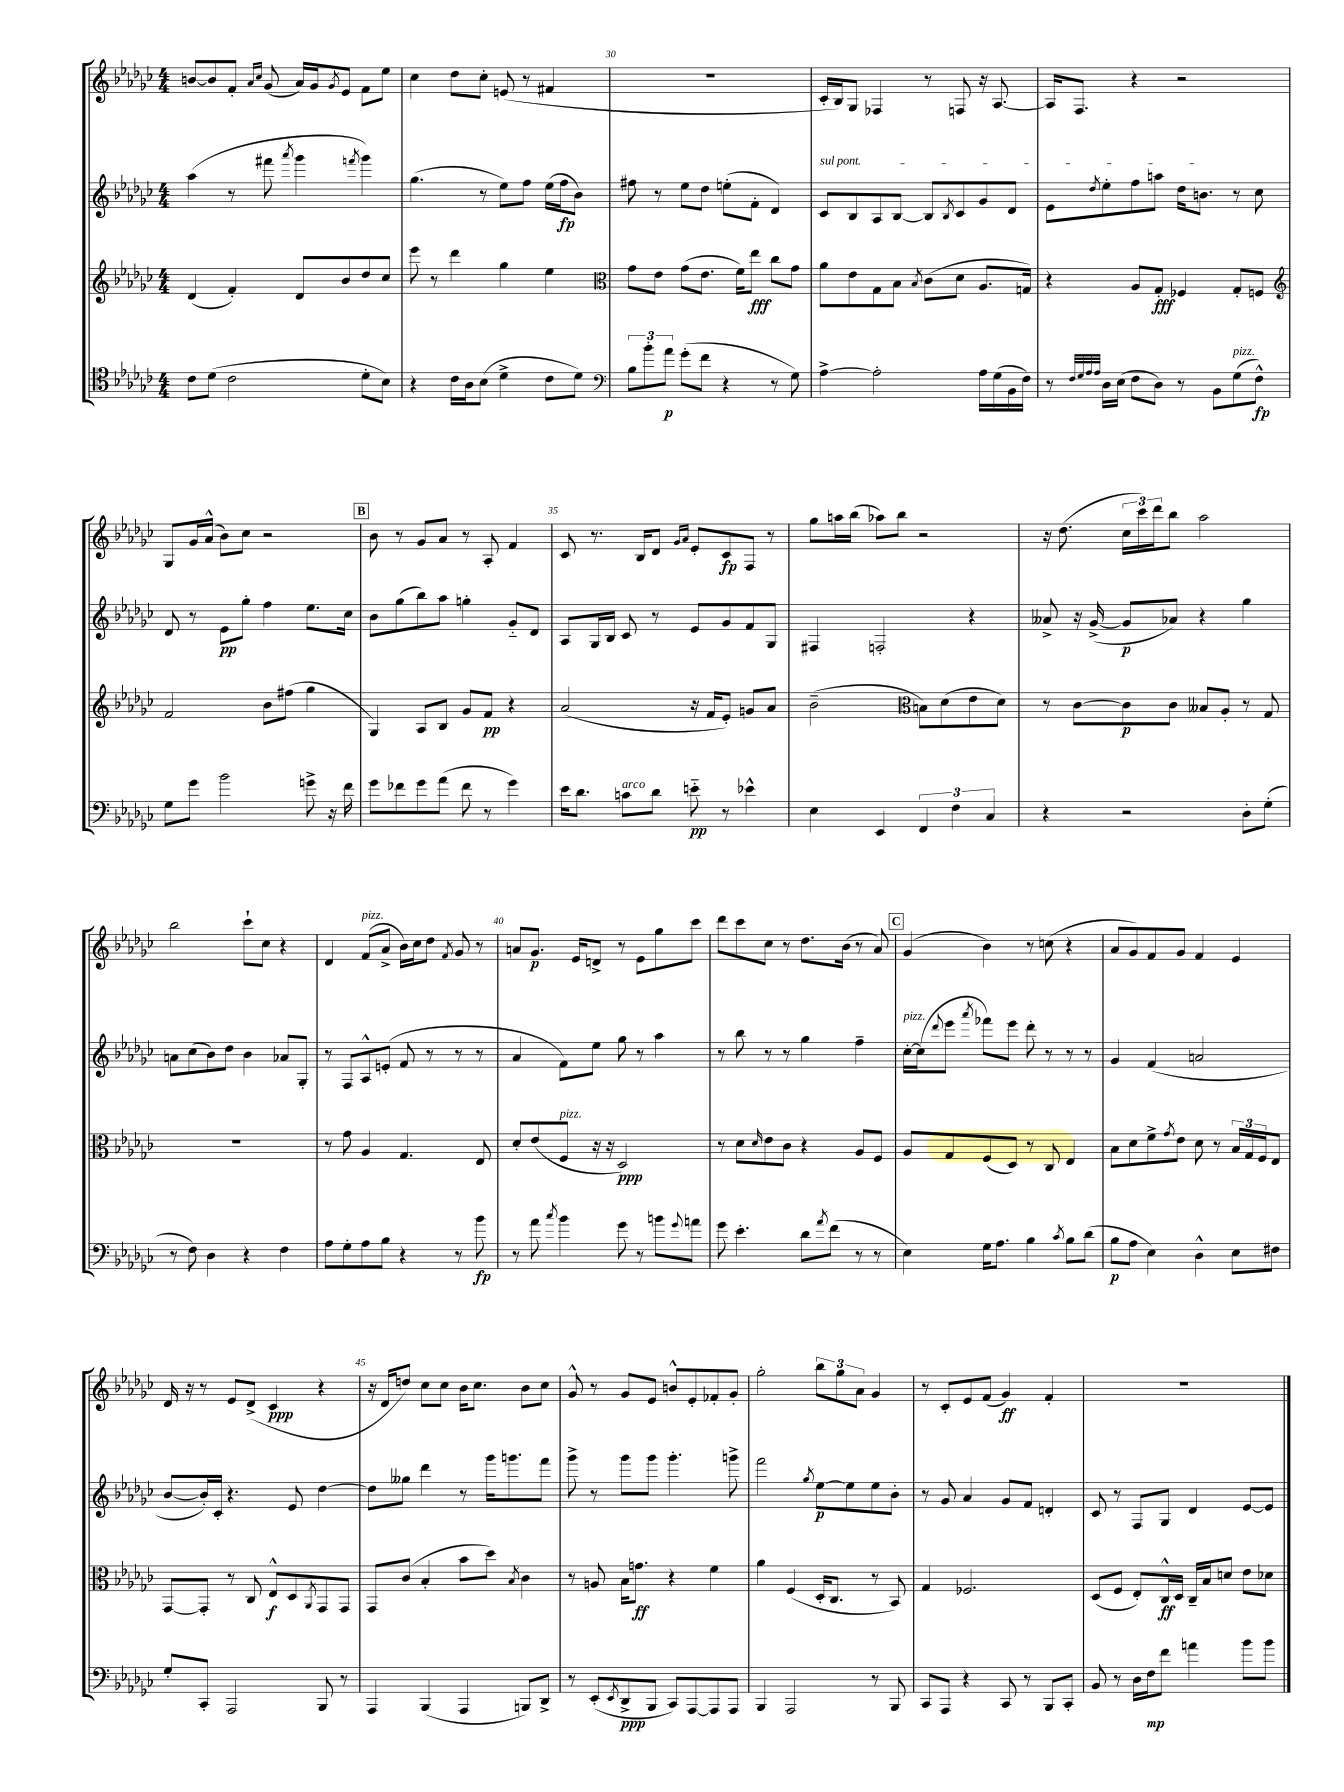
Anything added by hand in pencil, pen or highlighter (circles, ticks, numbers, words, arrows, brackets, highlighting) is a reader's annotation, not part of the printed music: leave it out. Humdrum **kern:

**kern	**kern	**kern	**kern
*staff4	*staff3	*staff2	*staff1
*clefC4	*clefG2	*clefG2	*clefG2
*k[b-e-a-d-g-c-]	*k[b-e-a-d-g-c-]	*k[b-e-a-d-g-c-]	*k[b-e-a-d-g-c-]
*M4/4	*M4/4	*M4/4	*M4/4
8c-\L	(4d-/	(4aa-\	[8b/L
(8d-\J	.	.	8b/]
2c-\	4f'/)	8r	8f'/J
.	.	.	16qqa-/LL
.	.	.	16qqcc-/JJ
.	.	8fff#\	(8g-/
.	.	8qaaa-/	.
.	8d-/L	4ggg-\	16a-/LL)
.	.	.	16g-/J
.	.	.	8qg-/
.	8b-/	.	8e-/J
.	.	8qfff/	.
8d-'\L	8dd-/	4ggg-\)	8f\L
8B-\J)	8cc-/J	.	8ee-\J
=	=	=	=
4r	8eee-\	(4.gg-\	4cc-\
.	8r	.	.
16c-\LL	4ddd-\	.	8dd-\L
16A-\J	.	.	.
(8B-\J	.	8r	8cc-'\J
4d-^\	4gg-\	8ee-\L)	(8e/
.	.	8ff\J	8r
8c-\L	4ee-\	(16ee-\LL	4f#/
.	.	16ff\J	.
8d-\J)	.	8b-\J)	.
=	=	=	=
*clefF4	*clefC3	*	*
12B-\L	8g-\L	8ff#\	1r
12b-'\	.	.	.
.	8e-\J	8r	.
12a-\J	.	.	.
(8g-'\L	(8g-\L	8ee-\L	.
8f\J	8.e-\J	8dd-\J	.
4r	.	(8ee'\L	.
.	16f\LK)	.	.
.	8ee-\J	8f'\J	.
8r	8cc-\L	4d-/)	.
8G-\)	8g-\J	.	.
=	=	=	=
[4A-^\	8a-\L	8c-/L	16c-'/LL
.	.	.	16B-/J)
.	8e-\	8B-/	8G-/J
2A-'\]	8G-\	8A-/	4F-/
.	8B-\J	[8B-/J	.
.	8qB-/	.	.
.	(8c-\L	8B-/]L	8r
.	.	8qB-/	.
.	8d-\J	8c-/	8F/
16A-\LL	8.A-/L	8g-/	16r
(16G-\	.	.	[8.A-/
16BB-\	.	8d-/J	.
16F\JJ)	16G/Jk)	.	.
=	=	=	=
8r	4r	8e-\L	16A-/]LK
.	.	.	8.F/J
32qqF/LLL	.	.	.
32qqG-/	.	.	.
32qqA-/	.	.	.
32qqA-/JJJ	.	8qdd-/	.
16D-\LL	.	8ee-'\	.
(16E-\JJ	.	.	.
8F\L	8A-/L	8ff\	4r
8D-\J)	8G-'/J	8aa\J	.
8r	4F-/	16dd-\LK	2r
.	.	8.b\J	.
8BB-\L	.	.	.
(8G-\	8G-'/L	8r	.
8F^^\J)	8F/J	8cc-\	.
=	=	=	=
*	*clefG2	*	*
8G-\L	2f/	8d-/	8G-/L
8g-\J	.	8r	16g-/L
.	.	.	(16a-^^/JJ
2b-\	.	8e-\L	8b-\L)
.	.	8gg-'\J	8cc-\J
.	8b-\L	4ff\	2r
.	(8ff#\J	.	.
8g^\	4gg-\	8.ee-\L	.
16r	.	.	.
16f\	.	16cc-\Jk	.
=	=	=	=
8g-\L	4G-/)	8b-\L	8b-\
8f-\	.	(8gg-\	8r
8g-\	8A-/L	8bb-\)	8g-/L
(8a-\J	8B-/J	8aa-\J	8a-/J
8f-\	8g-/L	4gg'\	8r
8r	8f/J	.	8A-'/
4g-\)	4r	8g-'~/L	4f/
.	.	8d-/J	.
=	=	=	=
16e-\LK	(2a-/	8A-/L	8c-/
8.d-\J	.	.	.
.	.	16G-/L	8.r
.	.	16B-/JJ	.
8c\L	.	8c-/	.
.	.	.	16B-/LK
8d-\J	.	8r	8d-/J
.	.	.	16qqg-/LL
.	.	.	16qqa-/JJ
8e'~\	16r	8e-/L	8e-'/L
.	16f/LK	.	.
8r	8e-'/J)	8g-/	8c-/
4e-^^\	8g/L	8f/	8F/J
.	8a-/J	8G-/J	8r
=	=	=	=
4E-\	(2b-~\	4F#/	8gg-\L
.	.	.	16aa\L
.	.	.	(16bb-\JJ
4EE-/	.	2F'/	8aa-\L)
.	.	.	8bb-\J
*	*clefC3	*	*
6FF/	8B\L)	.	2r
.	(8d-\	.	.
6F\	.	.	.
.	8e-\	4r	.
6C-/	.	.	.
.	8d-\J)	.	.
=	=	=	=
4r	8r	8a--^/	16r
.	.	.	(8.dd-\
.	[8c-\L	16r	.
.	.	([16g-^/	.
2r	8c-\]	8g-/]L	24cc-\LL
.	.	.	24ccc-\)
.	.	.	24ddd-\J
.	8c-\J	8a-/J)	8bb-\J
.	8B--/L	4r	2aa-\
.	8A-'/J	.	.
8D-'\L	8r	4gg-\	.
(8G-'\J	8G-/	.	.
=	=	=	=
8r	1r	8a\L	2bb-\
8F\)	.	(8cc-\	.
4D-\	.	8b-\)	.
.	.	8dd-\J	.
4r	.	4b-\	8ccc-`\L
.	.	.	8cc-\J
4F\	.	8a-/L	4r
.	.	8G-'/J	.
=	=	=	=
8A-\L	8r	8r	4d-/
8G-'\	8g-\	8F/L	.
8A-\	4A-/	8A-^^/	(8f/L
8B-\J	.	(8e'/J	8a-^/J
4r	4.G-/	8f/	16b-\LL)
.	.	.	16cc-\J
.	.	8r	8dd-\J
.	.	.	8qf/
8r	.	8r	8g-/
8b-\	8E-/	8r	8r
=	=	=	=
8r	8d-'/L	4a-/	8a/L
8a-\	(8e-/	.	8.g-/J
8qcc-/	.	.	.
4b-\	8F/J	8f\L)	.
.	.	.	16e-/LK
.	16r	8ee-\J	8d^/J
.	16r	.	.
8g-\	2D-/)	8gg-\	8r
8r	.	8r	8e-\L
8b\L	.	4aa-\	8gg-\
8qqg-/	.	.	.
8a\J	.	.	8ccc-\J
=	=	=	=
8g-\	8r	8r	8ddd-\L
4.e-'\	8d-\L	8bb-\	8ccc-\
.	16qqd-/	.	.
.	8e-\	8r	8cc-\J
.	8c-\J	8r	8r
8d-\L	4r	4gg-\	8.dd-\L
8qa-/	.	.	.
(8f\J	.	.	.
.	.	.	(16b-\Jk
8r	8A-/L	4ff~\	8r
8r	8F/J	.	8a-/)
=	=	=	=
4E-\)	8A-/L	[16cc-'\LL	(4g-/
.	.	(16cc-\]J	.
.	.	8qqddd-/	.
.	8G-/	8eee-\J	.
.	.	8qaaa-/	.
16G-\LK	(8F/	8fff-\L)	4b-\)
8.A-\J	.	.	.
.	8D-/J)	8eee-\J	.
4B-\	8r	8ddd-'\	8r
.	8C-/	8r	(8cc\
8qc-/	.	.	.
8B-\L	4E-/	8r	4r
(8d-\J	.	8r	.
=	=	=	=
8B-\L	8B-\L	4g-/	8a-/L
8A-\J	8d-\	.	8g-/)
4E-\)	8f^\	(4f/	8f/
.	8qg-/	.	.
.	8e-\J	.	8g-/J
4D-^^\	8d-\	2a/	4f/
.	8r	.	.
8E-\L	24B-/LL	.	4e-/
.	24G-/	.	.
.	24F/J	.	.
8F#\J	8E-/J	.	.
=	=	=	=
8G-'/L	[8GG-/L	[8b-/L	16d-/
.	.	.	16r
8CC-'/J	8GG-'/]J	16b-'/]L)	8r
.	.	16c-'/JJ	.
2AAA-/	8r	4.r	8e-/L
.	8C-/	.	(8d-^/J
.	8E-^^/L	.	4c-/
.	8D-/	8e-/	.
.	8qAA-/	.	.
8BBB-/	8GG-/	[4dd-\	4r
8r	8GG-/J	.	.
=	=	=	=
4AAA-/	8GG-/L	8dd-\]L	16r
.	.	.	16d-/LK
.	(8c-/J	8gg--\J	8dd/J)
(4BBB-/	4B-'/	4ddd-\	8cc-\L
.	.	.	8cc-\J
4AAA-/	8b-\L	8r	16b-\LK
.	.	.	8.cc-\J
.	8dd-\J)	16ggg-\LK	.
.	.	8.ggg\	.
.	8qB-/	.	.
8BBB/L)	4c-\	.	8b-\L
8DD-^/J	.	8fff\J	8cc-\J
=	=	=	=
8r	8r	8ggg-^\	8g-^^/
(8EE-'/L	8A/	8r	8r
8qEE-/	.	.	.
8DD-^/	16B-\LK	8ggg-\L	8g-/L
.	8.g\J	.	.
8BBB-/J	.	8ggg-\J	8e-/J
8CC-/L)	4r	4.ggg-'\	8b^^/L
[8AAA-/	.	.	8e-'/
8AAA-/]	4f\	.	8f-'/
8AAA-/J	.	8ggg^\	8g-'/J
=	=	=	=
4BBB-/	4a-\	2fff\	2gg-'\
2AAA-/	(4F/	.	.
.	.	8qgg-/	.
.	16D-'/LK	[8ee-\L	12bb-\L
.	8.C-/J	.	.
.	.	.	12gg-\
.	.	8ee-\]	.
.	.	.	12a-\J
8r	8r	8ee-\	4g-/
8BBB-/	8BB-/)	8b-'\J	.
=	=	=	=
8CC-/L	4G-/	8r	8r
8AAA-/J	.	8g-/	8c-'/L
4r	2.F-/	4a-/	8e-/
.	.	.	(8f/J
8CC-/	.	8g-/L	4g-/)
8r	.	8f/J	.
8BBB-/L	.	4d'/	4f'/
8CC-'/J	.	.	.
=	=	=	=
8BB-/	(8D-/L	8c-/	1r
8r	8F/J	8r	.
16D-\LL	8E-'/L)	8F/L	.
16F\J	.	.	.
8f\J	16C-^^/L	8G-/J	.
.	16D-/JJ	.	.
4a\	16C-~/LL	4d-/	.
.	16B-/J	.	.
.	8d/J	.	.
8b-\L	8e-\L	[8e-/L	.
8b-\J	8d-\J	8e-/]J	.
==	==	==	==
*-	*-	*-	*-
